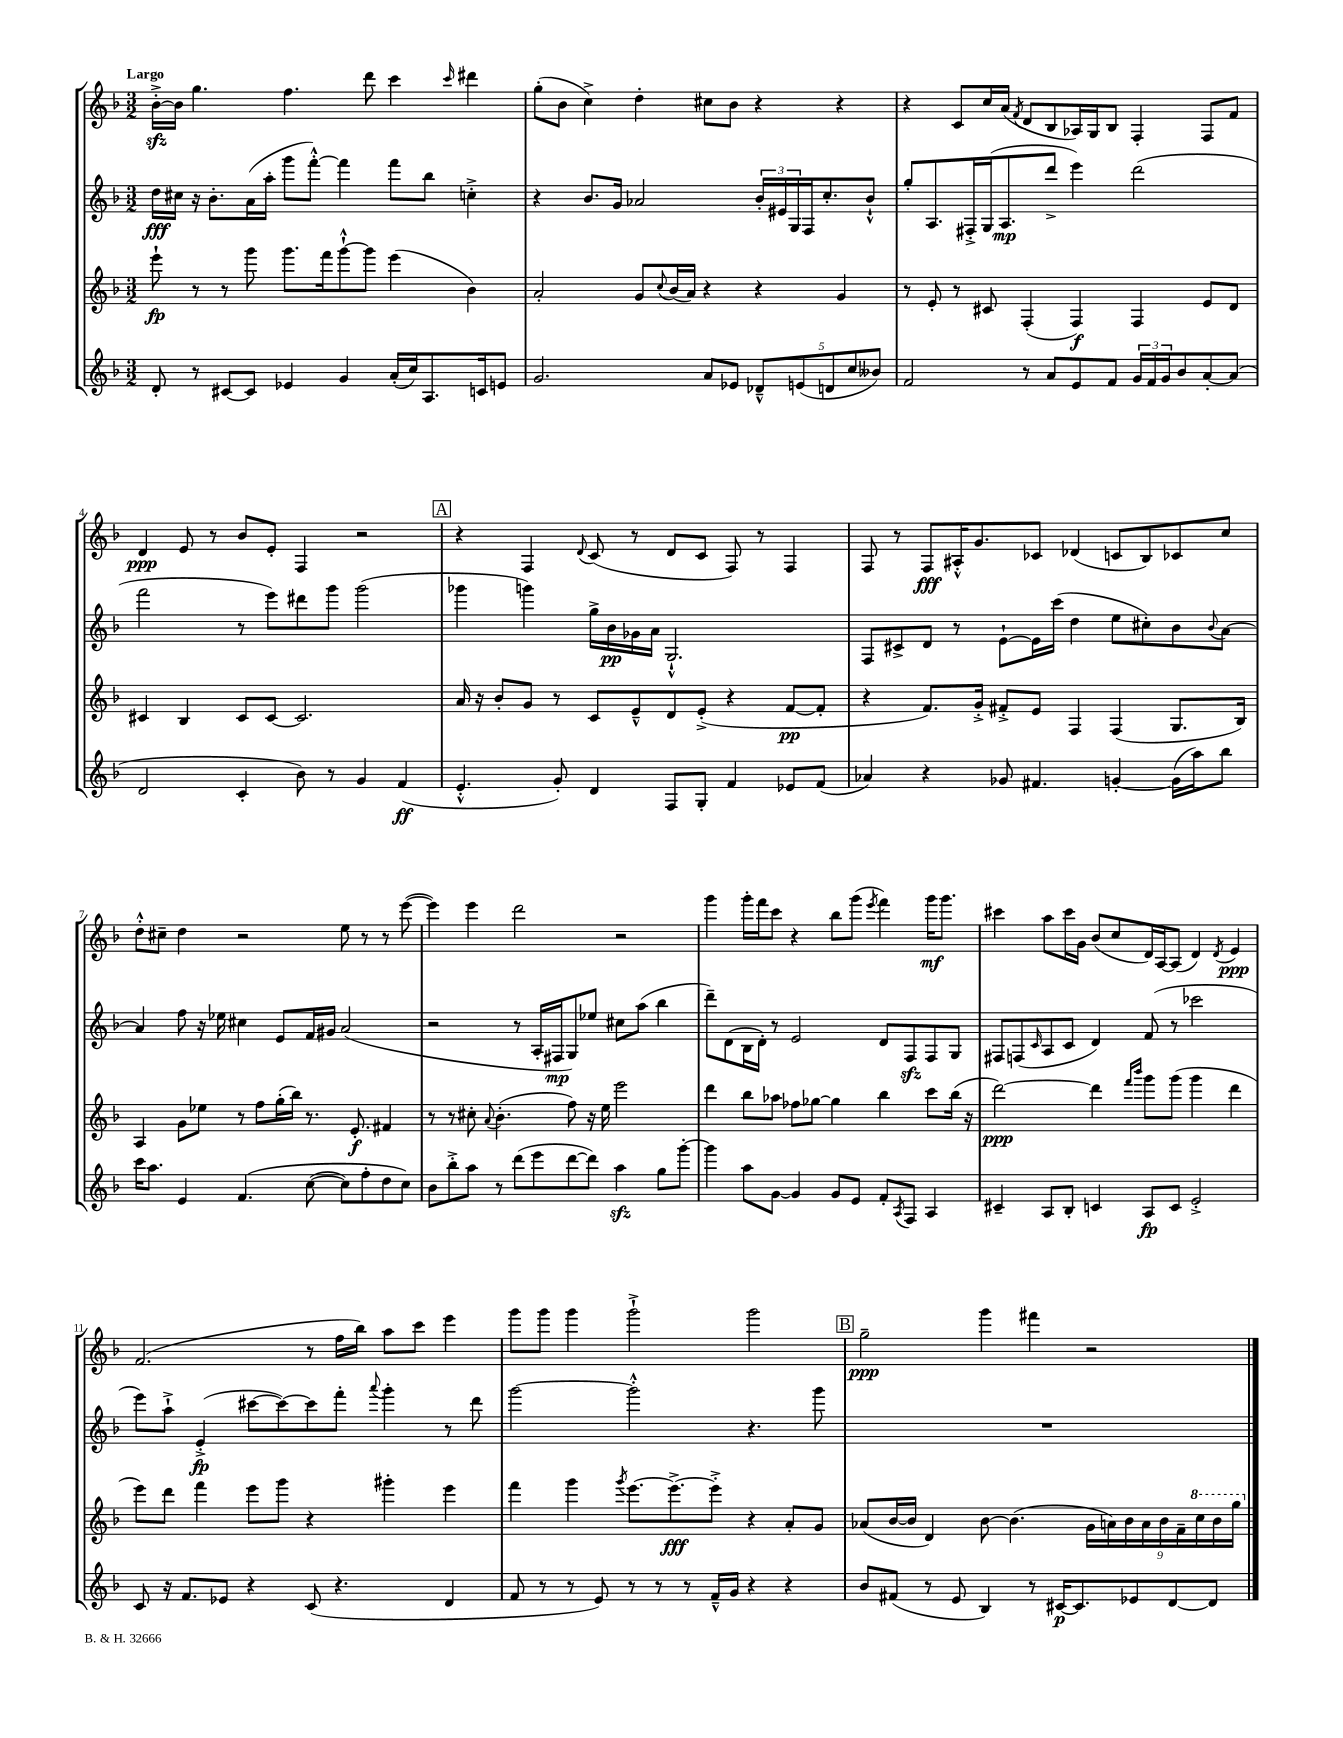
<<
\new StaffGroup <<
\new Staff = "s0" {
    \clef treble \key f \major \numericTimeSignature \time 3/2 \tempo "Largo"
    bes'16~-.->\sfz bes'16 g''4. f''4. d'''8 c'''4 \grace { c'''16 } dis'''4 |
    g''8-.( bes'8 c''4->) d''4-. cis''8 bes'8 r4 r4 |
    r4 c'8 c''16 a'16( \acciaccatura { f'8 } d'8 bes8 aes16) g16 bes8 f4-. f8 f'8 |
    d'4\ppp e'8 r8 bes'8 e'8-. f4 r2 |
    \mark \markup { \box "A" } r4 f4 \appoggiatura { d'8 } c'8( r8 d'8 c'8 f8) r8 f4 |
    f8 r8 f8\fff ais16-.-^ g'8. ces'8 des'4( c'8 bes8) ces'8 c''8 |
    d''8-.-^ cis''8-- d''4 r2 e''8 r8 r8 e'''8~( |
    e'''4) e'''4 d'''2 r2 |
    g'''4 g'''16-. f'''16 c'''8 r4 bes''8 g'''8( \acciaccatura { e'''8 } f'''4) g'''16\mf g'''8. |
    cis'''4 a''8 cis'''16 g'16 bes'8( c''8 d'16) a16~ a8( d'4) \acciaccatura { d'8 } e'4\ppp |
    f'2.( r8 f''16 bes''16) a''8 c'''8 e'''4 |
    g'''8 g'''8 g'''4 g'''2-!-> g'''2 |
    \mark \markup { \box "B" } g''2--\ppp g'''4 fis'''4 r2 \bar "|." |
}
\new Staff = "s1" {
    \clef treble \key f \major \numericTimeSignature \time 3/2
    d''16\fff cis''16 r16 bes'8.-. a'16( a''16-. g'''8 f'''8~-.-^) f'''4 f'''8 bes''8 c''4-.-> |
    r4 bes'8. g'16 aes'2 \tuplet 3/2 { bes'16-. eis'16 g16 } f16 c''8.-. bes'8-!-^ |
    g''8-. a8. fis16-.-> g16( a8.\mp d'''8-> e'''4) d'''2( |
    f'''2 r8 e'''8) dis'''8 g'''8 g'''2( |
    \mark \markup { \box "A" } ges'''4 g'''4) g''16-> bes'16\pp ges'16 a'16 g2.-!-^ |
    f8 cis'8-> d'8 r8 e'8~-! e'16 c'''16( d''4 e''8 cis''8-.) bes'8 \appoggiatura { bes'8 } a'8~ |
    a'4 f''8 r16 ees''16 cis''4 e'8 f'16 gis'16 a'2( |
    r2 r8 a16-. fis16\mp g8) ees''8 cis''8 a''8( bes''4 |
    d'''8--) d'8( bes16 d'16-.) r8 e'2 d'8 f8\sfz f8 g8 |
    fis8 f8( \grace { c'16 } a8 c'8 d'4) f'8( r8 ces'''2 |
    e'''8) a''8-!-> e'4-.->\fp( cis'''8~ cis'''8~) cis'''8 f'''8-. \appoggiatura { a'''8 } g'''4-. r8 d'''8 |
    g'''2~ g'''2-.-^ r4. g'''8 |
    \mark \markup { \box "B" } R1. \bar "|." |
}
\new Staff = "s2" {
    \clef treble \key f \major \numericTimeSignature \time 3/2
    e'''8-!\fp r8 r8 g'''8 g'''8. f'''16 g'''8~-!-^ g'''8 e'''4( bes'4) |
    a'2-. g'8 \appoggiatura { c''8 } bes'16( a'16) r4 r4 g'4 |
    r8 e'8-. r8 cis'8 f4-.( f4\f) f4 e'8 d'8 |
    cis'4 bes4 cis'8 cis'8~ cis'2. |
    \mark \markup { \box "A" } a'16 r16 bes'8-. g'8 r8 c'8 e'8---^ d'8 e'8-.->( r4 f'8~\pp f'8-. |
    r4 f'8.) g'16-.-> fis'8-.-> e'8 f4 f4( g8. bes16) |
    a4 g'8 ees''8 r8 f''8 g''16-.( bes''16) r8. e'8.-.\f fis'4 |
    r8 r8 cis''8-. \appoggiatura { a'8 } bes'4.-.( f''8) r16 e''16 e'''2 |
    d'''4 bes''8 aes''8 fes''8 ges''8~ ges''4 bes''4 c'''8 bes''16( r16 |
    d'''2~\ppp) d'''4 \grace { f'''16 bes'''16 } g'''8 g'''8( g'''4 d'''4 |
    e'''8) d'''8 f'''4 e'''8 g'''8 r4 gis'''4-. e'''4 |
    f'''4 g'''4 \acciaccatura { g'''8 } e'''8.~ e'''8.~->\fff e'''8-.-> r4 a'8-. g'8 |
    \mark \markup { \box "B" } aes'8( bes'16~ bes'16 d'4) bes'8~ bes'4.( \tuplet 9/8 { g'16 a'16) bes'16 a'16 bes'16 f'16-- \ottava #1 c'''16 bes''16 g'''16 \ottava #0 } \bar "|." |
}
\new Staff = "s3" {
    \clef treble \key f \major \numericTimeSignature \time 3/2
    d'8-. r8 cis'8~ cis'8 ees'4 g'4 a'16-.( c''16) a8. c'16 e'8 |
    g'2. a'8 ees'8 \tuplet 5/4 { des'8---^ e'8( d'8 c''8 beses'8) } |
    f'2 r8 a'8 e'8 f'8 \tuplet 3/2 { g'16 f'16 g'16 } bes'8 a'8~-. a'8( |
    d'2 c'4-. bes'8) r8 g'4 f'4\ff( |
    \mark \markup { \box "A" } e'4.-.-^ g'8-.) d'4 f8 g8-. f'4 ees'8 f'8( |
    aes'4) r4 ges'8 fis'4. g'4~-. g'16( a''16) bes''8 |
    c'''16 a''8. e'4 f'4.\( c''8~( c''8) f''8-. d''8 c''8\) |
    bes'8 bes''8-.-> a''8 r8 d'''8( e'''8 d'''8~ d'''8) a''4\sfz g''8 g'''8~-. |
    g'''4 a''8 g'8~ g'4 g'8 e'8 f'8-. \acciaccatura { a8 } f8 a4 |
    cis'4-- a8 bes8-. c'4 a8\fp c'8 e'2-.-> |
    c'8 r16 f'8. ees'8 r4 c'8( r4. d'4 |
    f'8 r8 r8 e'8) r8 r8 r8 f'16---^ g'16 r4 r4 |
    \mark \markup { \box "B" } bes'8 fis'8( r8 e'8 bes4) r8 cis'16~\p cis'8. ees'8 d'8~ d'8 \bar "|." |
}
>>
>>
